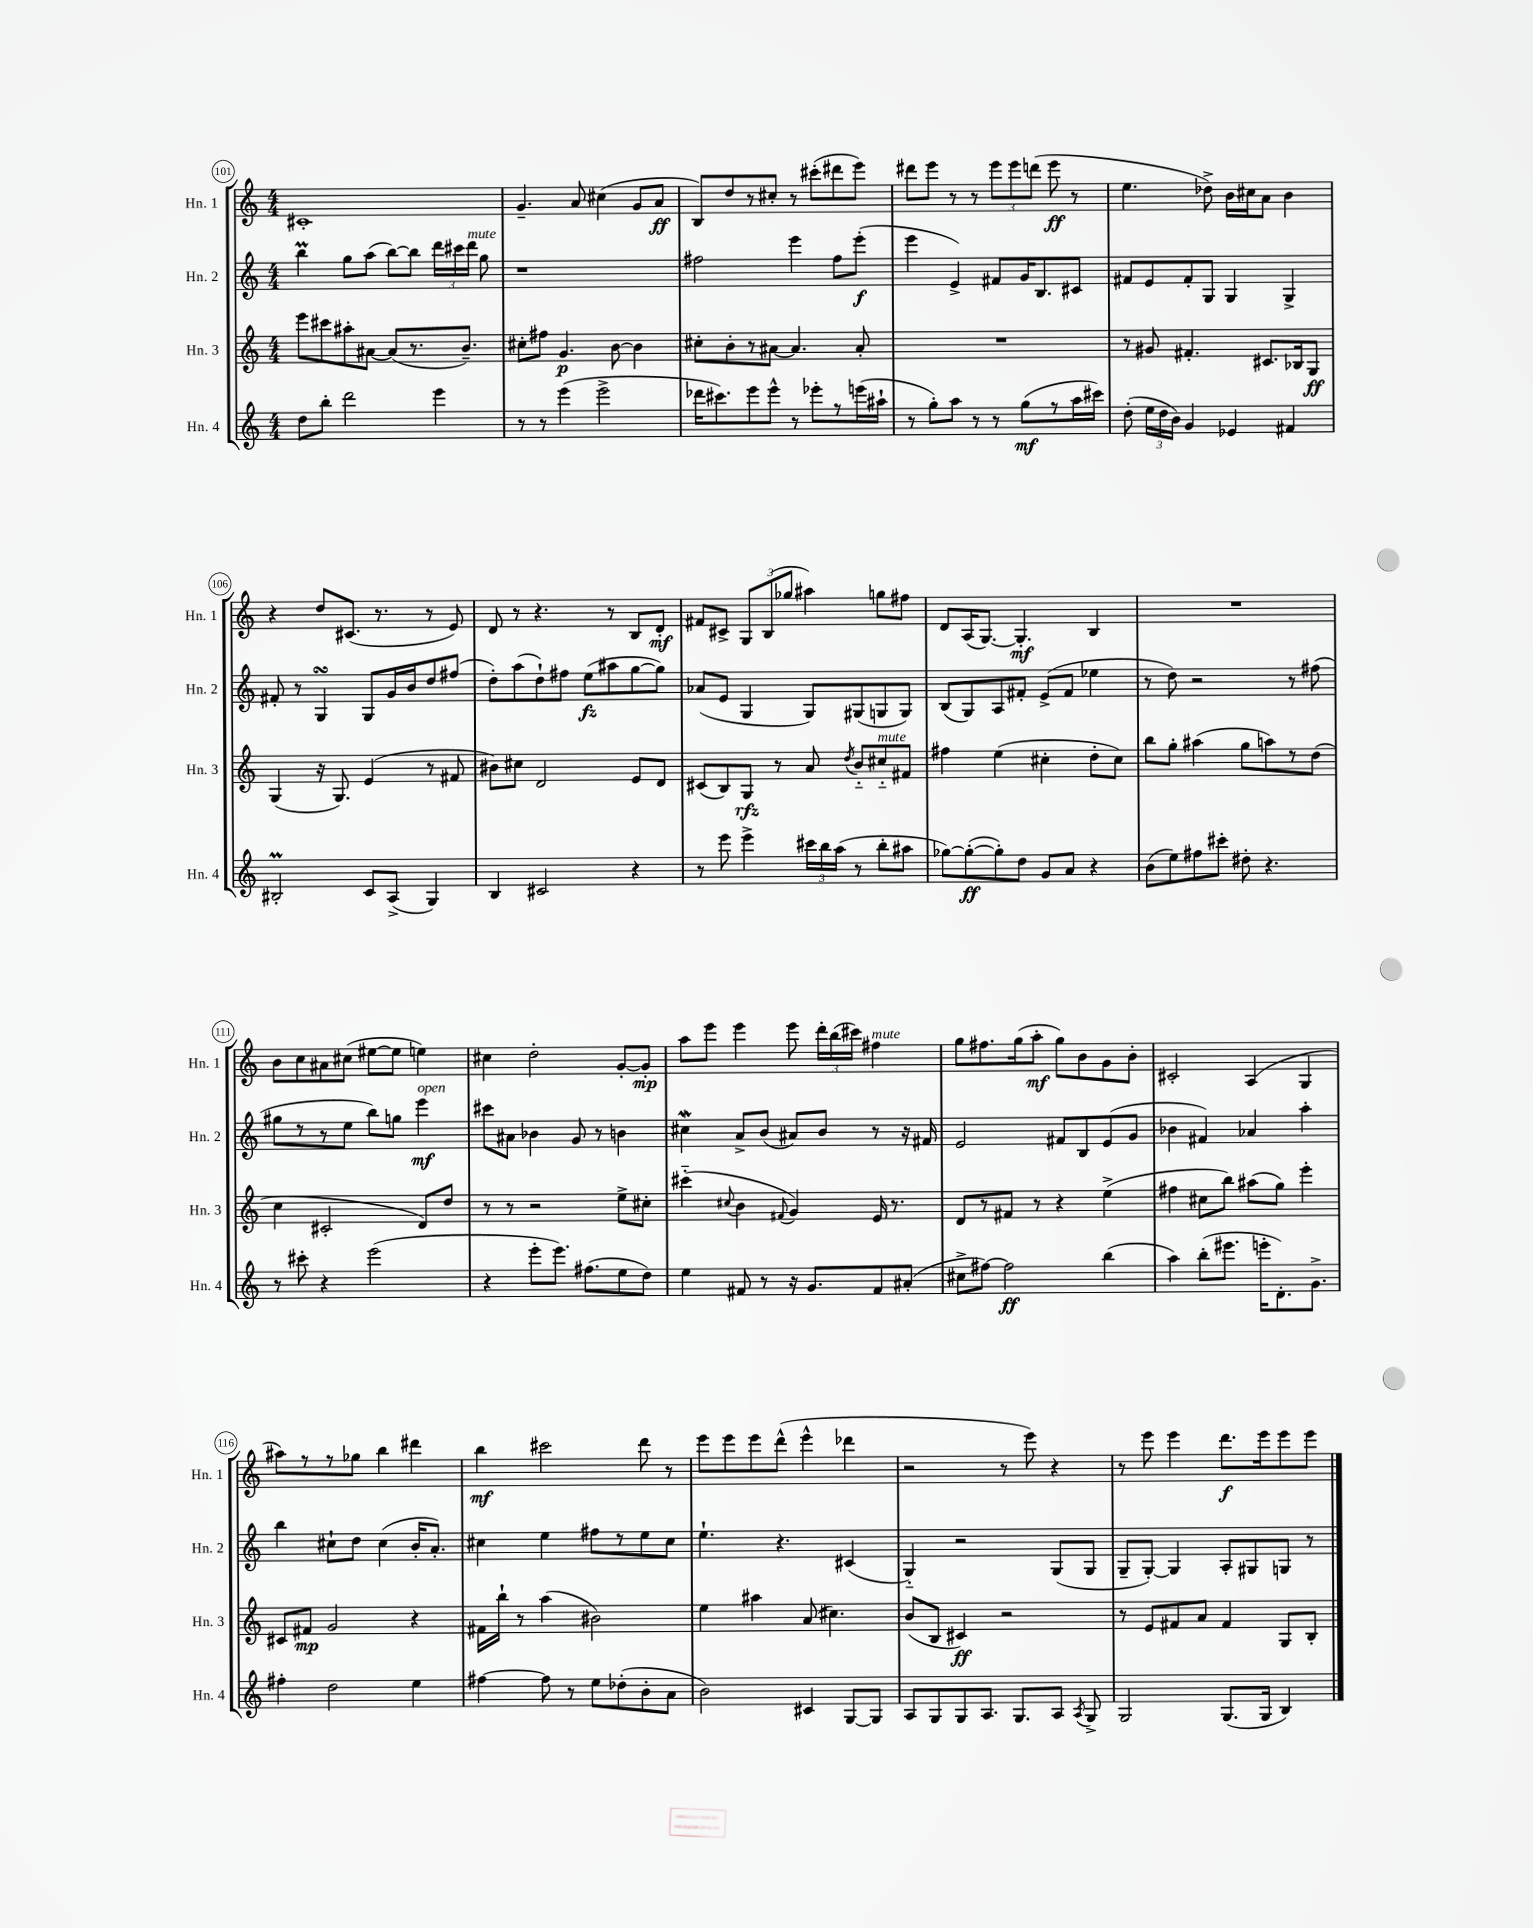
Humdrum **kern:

**kern	**kern	**kern	**kern
*staff4	*staff3	*staff2	*staff1
*clefG2	*clefG2	*clefG2	*clefG2
*k[]	*k[]	*k[]	*k[]
*M4/4	*M4/4	*M4/4	*M4/4
8dd\L	8eee\L	4bb\	1c#'
8bb'\J	8ccc#\	.	.
2ddd\	8aa#'\	8gg\L	.
.	[8a#\J	(8aa\J	.
.	(8a#/]L	[8bb\L)	.
.	8.r	8bb\]J	.
4eee\	.	24ddd\LL	.
.	.	24ccc#\	.
.	8.b~/J)	.	.
.	.	24ddd\JJ	.
.	.	8gg\	.
=	=	=	=
8r	8cc#'\L	1r	4.g~/
8r	8ff#\J	.	.
(4eee\	4.g/	.	.
.	.	.	8a/
2eee^\	.	.	(4cc#\
.	[8b\	.	.
.	4b\]	.	8g/L
.	.	.	8a/J
=	=	=	=
16ddd-\LK	8cc#'\L	2ff#\	8B/L)
8.ccc#\)	.	.	.
.	8b'\	.	8dd/
8eee\	8r	.	8r
8eee^^\J	[8a#\J	.	8cc#'/J
8r	4.a#/]	4eee\	8r
8eee-'\L	.	.	(8ccc#'\L
8r	.	8ff#\L	8ddd#\
(16eee\L	8a#'/	(8eee'\J	8eee\J)
16aa#`\JJ	.	.	.
=	=	=	=
8r	1r	4eee\	8ddd#\L
8gg'\L)	.	.	8eee\J
8aa\J	.	4e^/)	8r
8r	.	.	8r
8r	.	8f#/L	12eee\L
.	.	.	12eee\
(8gg\L	.	16g/K	.
.	.	.	(12ddd\J
.	.	8.B/	.
8r	.	.	8eee\
16aa\L	.	8c#/J	8r
16ccc#\JJ)	.	.	.
=	=	=	=
(8dd'\	8r	8f#/L	4.ee\
24ee\LL	8g#/	8e/	.
24dd\	.	.	.
24b\JJ)	.	.	.
4g/	4.f#'/	8f#'/	.
.	.	8G/J	8dd-^\)
4e-/	.	4G/	16b\LL
.	.	.	16cc#\J
.	8.c#/L	.	8a\J
4f#/	.	4G^/	4b\
.	16B-/k	.	.
.	8G/J	.	.
=	=	=	=
2B#'/	(4G/	8f#'/	4r
.	.	8r	.
.	16r	4G/	8dd/L
.	8.G/)	.	.
.	.	.	(8.c#/J
8c/L	(4e/	8G/L	.
.	.	.	8.r
(8A^/J	.	16g/L	.
.	.	16b/J	.
4G/)	8r	8dd/	8r
.	8f#/	(8ff#/J	8e/)
=	=	=	=
4B/	8b#\L)	8dd'\L)	8d/
.	8cc#\J	(8aa\	8r
2c#/	2d/	8dd`\)	4.r
.	.	8ff#\J	.
.	.	(8ee\L	.
.	.	8aa#\	8r
4r	8e/L	[8gg\	8B/L
.	8d/J	8gg\]J)	8d'/J
=	=	=	=
8r	(8c#/L	(8a-/L	8f#/L
8eee\	8B/)	8e/J	8c#^/J
4eee^\	8G/J	4G/	12G/L
.	.	.	(12B/
.	8r	.	.
.	.	.	12gg-/J
24ccc#\LL	8a/	8G/L)	4aa#\)
24bb\	.	.	.
(24aa\JJ	.	.	.
.	8qdd/	.	.
8r	8b'~/L	(8G#/	.
8bb'\L	8cc#'~/	8G/	8gg\L
8aa#\J	8f#/J	8G/J)	8ff#\J
=	=	=	=
[8gg-\L)	4ff#\	(8B/L	8d/L
(8gg-'\_	.	8G/)	(16A/K
.	.	.	[8.G/J)
8gg-'\])	(4ee\	8A/	.
8dd\J	.	8f#'/J	4.G'/]
8g/L	4cc#'\	(8e^/L	.
8a/J	.	8f#/J	.
4r	8dd'\L	4ee-\	4B/
.	8cc#\J)	.	.
=	=	=	=
(8b\L	8bb\L	8r	1r
8ee\)	8gg'\J	8dd\)	.
8ff#\	(4aa#\	2r	.
8ccc#'\J	.	.	.
8dd#'\	8gg\L	.	.
4.r	8aa\)	.	.
.	8r	8r	.
.	(8dd\J	(8ff#\	.
=	=	=	=
8r	4cc\	8gg#\L	8b\L
8ccc#'\	.	8r	8cc\
4r	2c#'/	8r	8a#\
.	.	8ee\J	(8cc#\J
(2eee\	.	8bb\L)	[8ee#\L
.	.	8gg\J	8ee#\]J
.	8d/L)	4eee\	4ee\)
.	8dd/J	.	.
=	=	=	=
4r	8r	8ccc#\L	4cc#\
.	8r	8a#\J	.
8eee'\L	2r	4b-\	2dd'\
8.eee\J)	.	.	.
.	.	8g/	.
(8.ff#\L	.	.	.
.	.	8r	.
8ee\	8ee^\L	4b\	[8g'/L
8dd\J)	8cc#'\J	.	8g'/]J
=	=	=	=
4ee\	(4ccc#'~\	4cc#\	8aa\L
.	.	.	8eee\J
.	8qqcc#/	.	.
8f#/	4b\	8a^/L	4eee\
8r	.	(8b/J	.
.	8qqf#/	.	.
16r	4g/)	8a#/L)	8eee\
8.g/L	.	.	.
.	.	8b/J	24ddd'\LL
.	.	.	(24bb\
.	.	.	24ccc#\JJ)
8f#/	16e/	8r	4ff#\
.	8.r	.	.
(8a#'/J	.	16r	.
.	.	16f#/	.
=	=	=	=
8cc#^\L	8d/L	2e/	8gg\L
[8ff#\J)	8r	.	8.ff#\
2ff#\]	8f#/J	.	.
.	.	.	(16gg\k
.	8r	.	8aa'\J
.	4r	8f#/L	8gg\L)
.	.	8B/	8b\
(4bb\	(4ee^\	(8e/	8g\
.	.	8g/J	8b'\J
=	=	=	=
4aa\)	4ff#\	4b-\	2c#'/
(8bb'\L	8cc#\L	4f#/)	.
8.eee#\J	8bb\J)	.	.
.	(8aa#\L	4a-/	(4A/
16eee'\LK	.	.	.
8.d'\)	8gg\J)	.	.
.	4eee'\	4aa'\	4G/
8.g^\J	.	.	.
=	=	=	=
4ff#'\	8c#/L	4bb\	8aa#\L)
.	8f#/J	.	8r
2dd\	2g/	8cc#`\L	8r
.	.	8dd\J	8gg-\J
.	.	(4cc#\	4bb\
4ee\	4r	16b'/LK	4ddd#\
.	.	8.a'/J)	.
=	=	=	=
[4ff#\	16f#\LL	4cc#\	4bb\
.	16bb`\JJ	.	.
.	8r	.	.
8ff#\]	(4aa\	4ee\	2ccc#\
8r	.	.	.
8ee\L	2b#\)	8ff#\L	.
(8dd-'\	.	8r	.
8b'\	.	8ee\	8ddd\
8a\J	.	8cc#\J	8r
=	=	=	=
2b\)	4ee\	4.ee`\	8eee\L
.	.	.	8eee\
.	4aa#\	.	8eee\
.	.	4.r	(8ddd^^\J
4c#/	(8a/	.	4eee^^\
.	4.cc#\)	.	.
[8G/L	.	(4c#/	4ddd-\
8G/]J	.	.	.
=	=	=	=
8A/L	(8b/L	4G'~/)	2r
8G/	8B/J	.	.
8G/	4c#/)	2r	.
8.A/J	.	.	.
.	2r	.	8r
8.G/L	.	.	.
.	.	.	8eee\)
8A/J	.	(8G/L	4r
8qA/	.	.	.
8G^/	.	8G/J	.
=	=	=	=
2G/	8r	8G~/L	8r
.	8e/L	[8G'/J)	8eee\
.	8f#/	4G/]	4eee\
.	8a/J	.	.
(8.G/L	4f#/	8A'/L	8.ddd\L
.	.	8G#/	.
16G/Jk	.	.	16eee\k
4B/)	8G/L	8G/J	8eee\
.	8B'/J	8r	8eee\J
==	==	==	==
*-	*-	*-	*-
